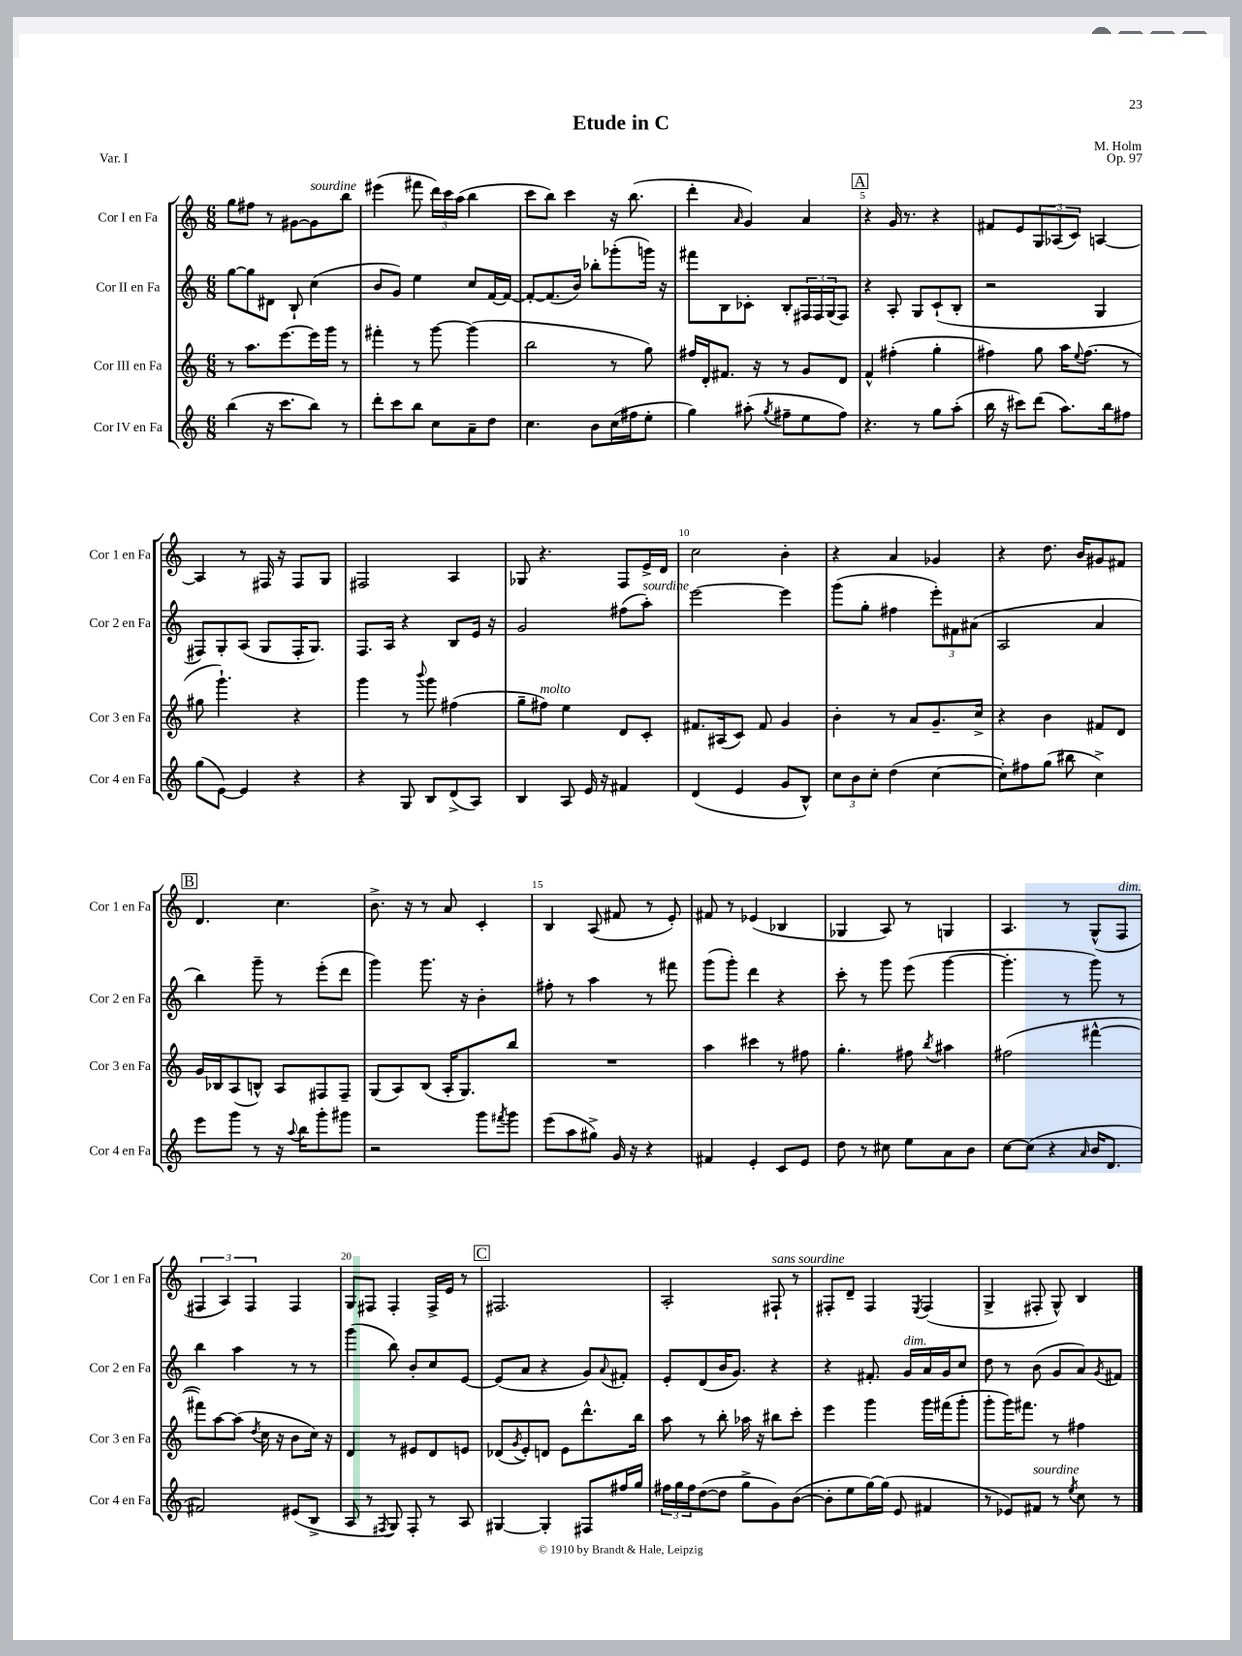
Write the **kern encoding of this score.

**kern	**kern	**kern	**kern
*staff4	*staff3	*staff2	*staff1
*clefG2	*clefG2	*clefG2	*clefG2
*k[]	*k[]	*k[]	*k[]
*M6/8	*M6/8	*M6/8	*M6/8
(4bb	8r	[8gg	8gg
.	8.aa	8gg]	8ff#
16r	.	8d#	8r
8.ccc	[8.eee	.	.
.	.	8B`	[8g#
8bb)	16eee]	(4cc	8g#]
.	16ggg	.	.
8r	8r	.	8bb
=	=	=	=
8ddd'	4fff#'	8b	(4eee#
8ccc	.	8g)	.
8bb	8r	4ee	8fff#
8cc	[8ggg	.	24ddd)
.	.	.	24ccc
.	.	.	(24aa
8a~	(4ggg]	8cc	4bb
8dd	.	[16f	.
.	.	16f_	.
=	=	=	=
4.cc	2bb	8f'_	8ccc
.	.	(8.f]	8bb)
.	.	.	4ccc
.	.	16b)	.
8b	.	8bb-'	.
(16cc	8r	(8ggg-'	16r
16ff#	.	.	(8.bb
8ee'	8gg)	16ggg)	.
.	.	16r	.
=	=	=	=
4gg)	16ff#	8fff#	4ddd'
.	16d'	.	.
.	8.f#	8B	.
.	.	.	16qqa
(8aa#'	.	8c-'	4g)
.	16r	.	.
8qgg	.	.	.
8ff#~	8r	8B'	.
8ee	8g	24F#	4a
.	.	24F#	.
.	.	(24G	.
8ff#)	8d	8F#)	.
=	=	=	=
4.r	4f^^	4r	4r
.	(4ff#'	8A'	16g
.	.	.	8.r
8r	.	8G	.
8gg	4gg'	(8c`	4r
(8aa'	.	8B'	.
=	=	=	=
16bb	4ff#)	2r	8f#
16r	.	.	.
8ccc#)	.	.	8e
(8ddd	8gg	.	12G
.	.	.	(12A-
8.aa)	16aa	.	.
.	.	.	12c)
.	8qqee	.	.
.	(8.ff#	.	.
.	.	4G	[4A
16bb	.	.	.
8ff#	8r	.	.
=	=	=	=
(8gg	8gg#	8F#)	4A]
[8e)	4.ggg`)	8G'	.
4e]	.	(8A	8r
.	.	8G	16F#
.	.	.	16r
4r	4r	16F#'	8F#
.	.	8.G)	.
.	.	.	8G
=	=	=	=
4r	4ggg	8.F	2F#
.	.	16A	.
8G	8r	4r	.
.	8qqbbb	.	.
8B	8ggg	.	.
(8d^	(4ff#	8B	4A
8A)	.	16e	.
.	.	16r	.
=	=	=	=
4B	8gg~	2g	8G-
.	8ff#)	.	4.r
8A	4ee	.	.
16e	.	.	.
16r	.	.	.
4f#	8d	(8ff#	8F
.	8c'	8aa')	16e^
.	.	.	16d
=	=	=	=
(4d	8.f#	[2eee	2cc
.	(16A#	.	.
4e	8c)	.	.
.	8f#	.	.
8g	4g	4eee]	4b'
8B^^)	.	.	.
=	=	=	=
12cc	4b'	(8ggg	4r
12b	.	.	.
.	.	8gg'	.
12cc'	.	.	.
(4dd	8r	4ff#	4a
.	8a	.	.
[4cc	8.g~	12eee')	4g-
.	.	12f#	.
.	.	(12a#	.
.	16cc^	.	.
=	=	=	=
8cc'])	4r	2A	4r
8ff#	.	.	.
(8gg	4b	.	8.dd
8bb#	.	.	.
.	.	.	16b
4cc^)	8f#	4a	8g#
.	8d	.	8f#
=	=	=	=
8eee	16g	4bb)	4.d
.	16B-	.	.
8ggg	(8A	.	.
8r	8B^^)	8ggg~	.
16r	8A	8r	4.cc
8qqaa	.	.	.
16bb	.	.	.
8ggg'	8F#	(8eee'	.
8ggg#	8F#~	8ddd	.
=	=	=	=
2r	(8G	4ggg)	8.b^
.	8A)	.	.
.	.	.	16r
.	(8B	8.ggg	8r
.	16A'	.	8a
.	8.G)	16r	.
8ggg	.	4b'	4c'
8qfff#	.	.	.
8ggg	8bb	.	.
=	=	=	=
(8eee	2.r	8ff#'	4B
8aa	.	8r	.
8gg#^)	.	4aa	(8A
16g	.	.	8f#
16r	.	.	.
4r	.	8r	8r
.	.	8fff#	8e')
=	=	=	=
4f#	4aa	(8ggg	8f#
.	.	8ggg')	8r
4e'	4ccc#	4ddd	(4e-
8c	8r	4r	4B-
8e	8ff#	.	.
=	=	=	=
8dd	4.gg'	8ccc'	4G-
8r	.	8r	.
8cc#	.	8ggg	8A)
8ee	8ff#	(8eee	8r
.	8qbb	.	.
8a	4aa#	[4ggg	4G
8b	.	.	.
=	=	=	=
[8cc	(2ff#	4.ggg']	4.A
(8cc]	.	.	.
4r	.	.	.
.	.	8r	8r
16qqa	.	.	.
16b	[4fff#^^	8ggg)	(8G^^
8.d	.	.	.
.	.	8r	8F
=	=	=	=
2f#)	8fff#])	4bb	6F#
.	[8aa	.	.
.	.	.	6A)
.	(8aa]	4aa	.
.	.	.	6F#
.	8qdd	.	.
.	16cc	.	.
.	16r	.	.
(8e#	8b	8r	4F#
8B^	16cc)	8r	.
.	16r	.	.
=	=	=	=
8A	4d	(4ggg	8G
8r	.	.	8F#
8qF#	.	.	.
8G)	8r	8bb)	4F#'
8F#'	8e#	8b'	.
8r	8d	8cc	16F#^
.	.	.	16e
8A	8e	[8e	8r
=	=	=	=
[4G#	(8d-	(8e]	2.F#
.	8qg	.	.
.	8e')	8a	.
4G#']	8d	4r	.
.	8e	.	.
8F#	8.ddd^^	8g)	.
.	.	8qqa	.
16ff#	.	8f#'	.
16gg	16bb	.	.
=	=	=	=
24ff#	8aa	8e'	2A'
24gg	.	.	.
24ff#	.	.	.
([8dd	8r	(8d	.
8dd]	8bb'	16b	.
.	.	8.g)	.
8gg^	16aa-	.	.
.	16r	.	.
8g)	8bb#	4r	8F#`
([8b	8ccc'	.	8r
=	=	=	=
8b']	4eee	4r	8F#'
8ee	.	.	8d~
[16gg)	4ggg	8.f#'	4F#
(16gg]	.	.	.
8e	.	.	.
.	.	16g	.
.	.	.	8qE
4f#	16ggg	16a	(4F#
.	(16fff#	16g	.
.	8ggg'	8cc	.
=	=	=	=
8r	8ggg'	8dd	4G^
8e-)	16ggg)	8r	.
.	8.fff#	.	.
8f#	.	(8b	8F#'
8r	8r	8g	8G^^)
8qee	.	.	.
8cc	4ff#	8a)	4B
.	.	8qg	.
8r	.	8f#	.
==	==	==	==
*-	*-	*-	*-
